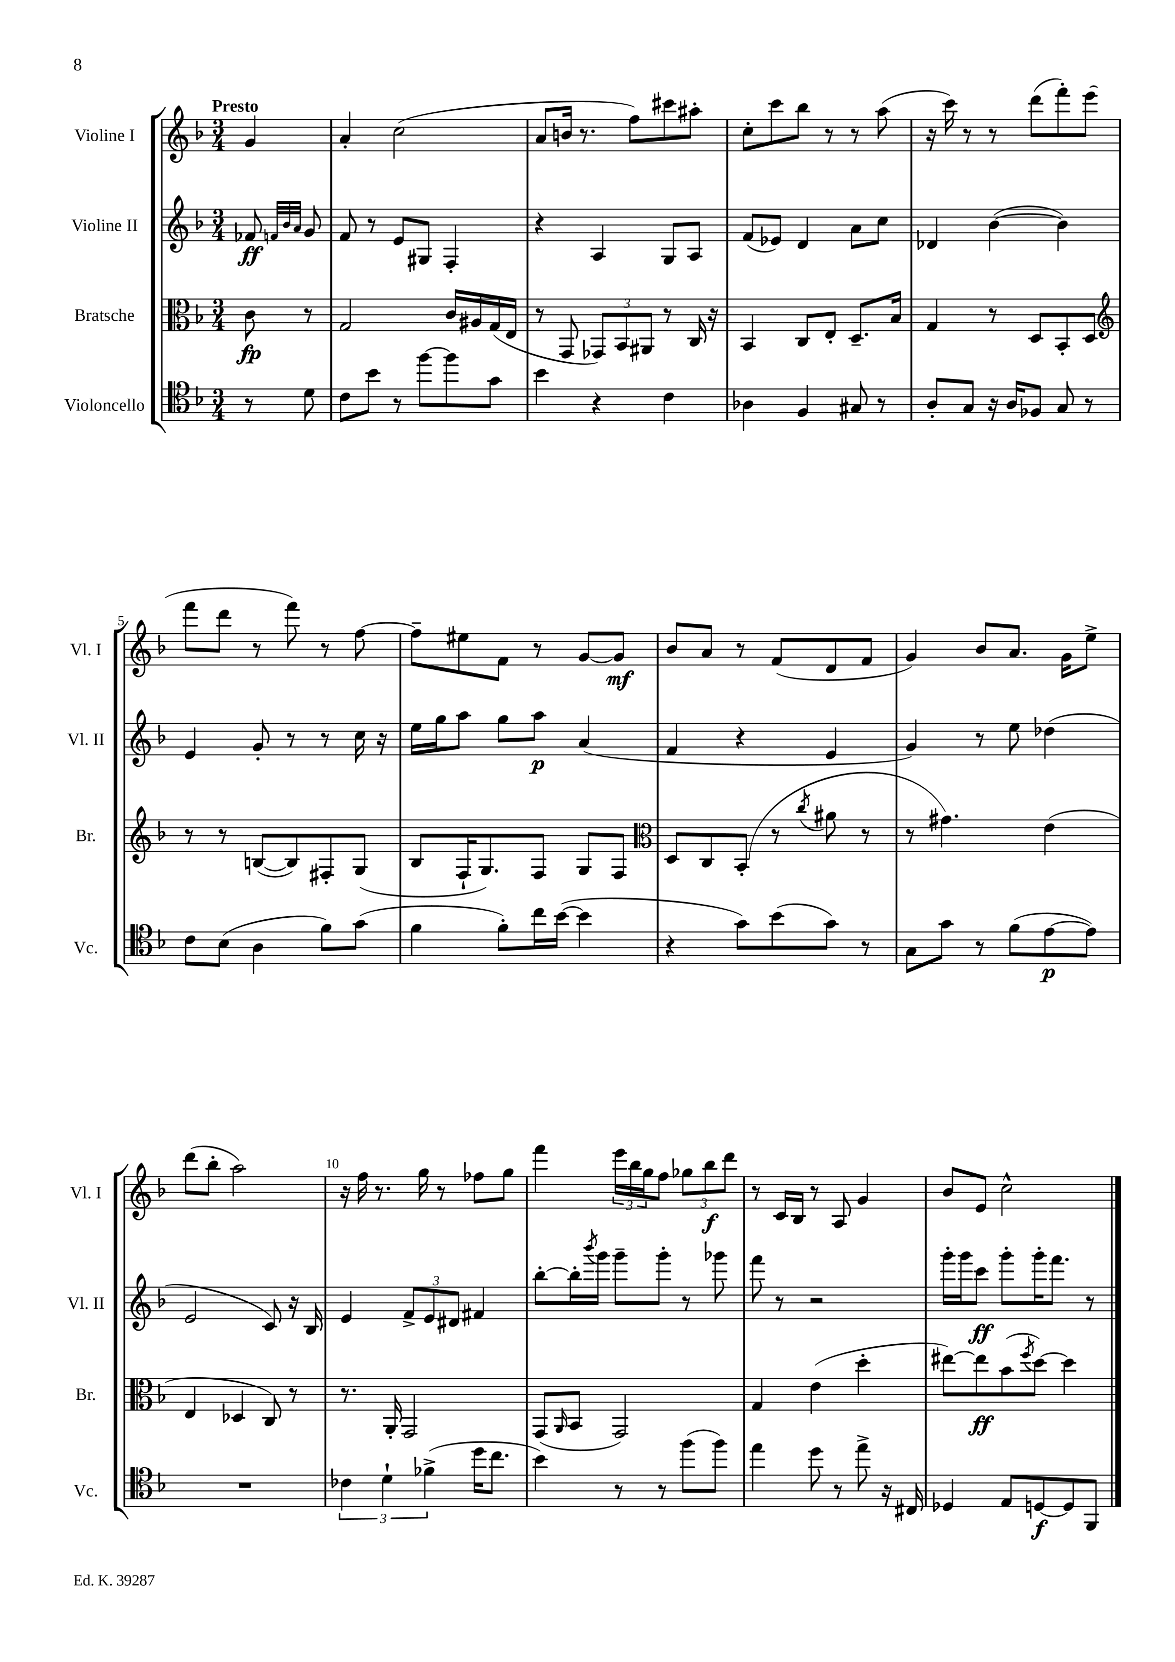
<<
\new StaffGroup <<
\new Staff = "s0" \with { instrumentName = "Violine I" shortInstrumentName = "Vl. I" } {
    \clef treble \key f \major \numericTimeSignature \time 3/4 \partial 4 \tempo "Presto"
    g'4 |
    a'4-. c''2( |
    a'8 b'16 r8. f''8) cis'''8 ais''8-. |
    c''8-. c'''8 bes''8 r8 r8 a''8( |
    r16 c'''16) r8 r8 d'''8( f'''8-.) e'''8( |
    f'''8 d'''8 r8 f'''8) r8 f''8~ |
    f''8-- eis''8 f'8 r8 g'8~ g'8\mf |
    bes'8 a'8 r8 f'8( d'8 f'8 |
    g'4) bes'8 a'8. g'16 e''8-> |
    d'''8( bes''8-. a''2) |
    r16 f''16 r8. g''16 r8 fes''8 g''8 |
    f'''4 \tuplet 3/2 { e'''16 bes''16 g''16 } f''8 \tuplet 3/2 { ges''8 bes''8\f d'''8 } |
    r8 c'16 bes16 r8 a8 g'4 |
    bes'8 e'8 c''2-^ \bar "|." |
}
\new Staff = "s1" \with { instrumentName = "Violine II" shortInstrumentName = "Vl. II" } {
    \clef treble \key f \major \numericTimeSignature \time 3/4 \partial 4
    fes'8\ff \grace { f'32 bes'32 a'32 } g'8 |
    f'8 r8 e'8 gis8 f4-. |
    r4 a4 g8 a8 |
    f'8( ees'8) d'4 a'8 c''8 |
    des'4 bes'4~( bes'4) |
    e'4 g'8-. r8 r8 c''16 r16 |
    e''16 g''16 a''8 g''8 a''8\p a'4( |
    f'4 r4 e'4 |
    g'4) r8 e''8 des''4( |
    e'2 c'8) r16 bes16 |
    e'4 \tuplet 3/2 { f'8-> e'8 dis'8 } fis'4 |
    bes''8~-. bes''16-. \acciaccatura { bes'''8 } g'''16 g'''8-- g'''8-. r8 ges'''8 |
    f'''8 r8 r2 |
    g'''16-. g'''16 c'''8\ff g'''8-. g'''16-. f'''8. r8 \bar "|." |
}
\new Staff = "s2" \with { instrumentName = "Bratsche" shortInstrumentName = "Br." } {
    \clef alto \key f \major \numericTimeSignature \time 3/4 \partial 4
    c'8\fp r8 |
    g2 c'16 ais16 g16( e16 |
    r8 g,8 \tuplet 3/2 { ges,8) bes,8 ais,8 } r8 c16 r16 |
    bes,4 c8 e8-. d8.-- bes16 |
    g4 r8 d8 bes,8-. d8 |
    \clef treble r8 r8 b8~( b8) fis8-. g8( |
    bes8 f16-! g8.) f8 g8 f8 |
    \clef alto d8 c8 bes,8-.( r8 \acciaccatura { c''8 } ais'8 r8 |
    r8 gis'4.) e'4( |
    e4 des4 c8) r8 |
    r8. a,16-. g,2 |
    g,8( \grace { a,16 } bes,8 g,2) |
    g4 e'4( d''4-. |
    eis''8~) eis''8\ff bes'8( \acciaccatura { f''8 } d''8~) d''4 \bar "|." |
}
\new Staff = "s3" \with { instrumentName = "Violoncello" shortInstrumentName = "Vc." } {
    \clef tenor \key f \major \numericTimeSignature \time 3/4 \partial 4
    r8 d'8 |
    c'8 bes'8 r8 f''8~ f''8 g'8 |
    bes'4 r4 c'4 |
    aes4 f4 gis8 r8 |
    a8-. g8 r16 a16 fes8 g8 r8 |
    c'8 bes8( a4 f'8) g'8( |
    f'4 f'8-.) c''16 bes'16~( bes'4 |
    r4 g'8) bes'8( g'8) r8 |
    g8 g'8 r8 f'8( e'8~\p e'8) |
    R2. |
    \tuplet 3/2 { ces'4 d'4-! fes'4->( } d''16 c''8. |
    bes'4) r8 r8 f''8( f''8) |
    e''4 d''8 r8 e''8-> r16 cis16 |
    des4 e8 d8~\f d8 f,8 \bar "|." |
}
>>
>>
\layout { \context { \Score \override BarNumber.break-visibility = ##(#f #t #t) barNumberVisibility = #(every-nth-bar-number-visible 5) } }
